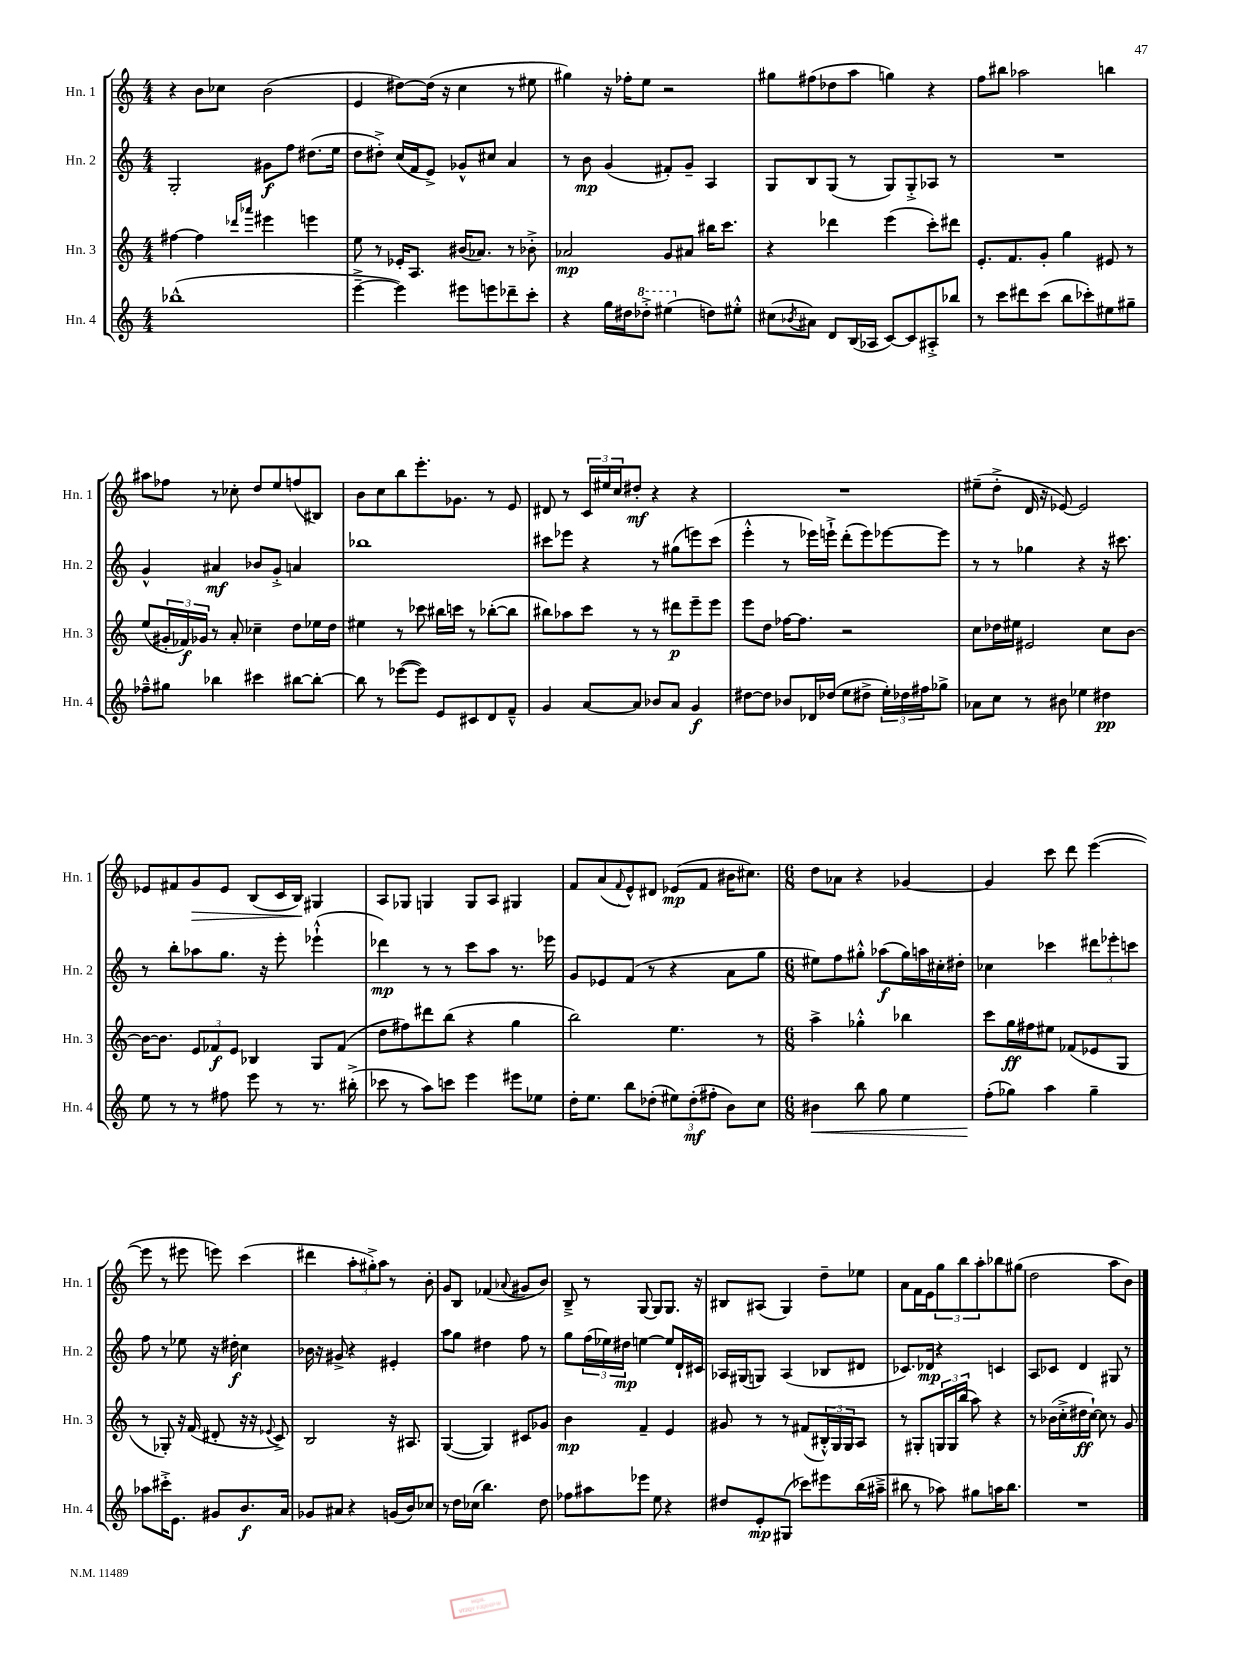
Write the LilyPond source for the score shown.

<<
\new StaffGroup <<
\new Staff = "s0" \with { instrumentName = "Hn. 1" shortInstrumentName = "Hn. 1" } {
    \clef treble \key c \major \numericTimeSignature \time 4/4
    r4 b'8 ces''8 b'2( |
    e'4 dis''8~) dis''16( r16 c''4 r8 eis''8 |
    gis''4) r16 fes''16-. e''8 r2 |
    gis''8 fis''8( des''8 a''8 g''4) r4 |
    f''8 bis''8 aes''2 b''4 |
    ais''8 fes''8 r8 ces''8-. d''8 e''8 f''8( bis8) |
    b'8 c''8 b''8 e'''8.-. ges'8. r8 e'8 |
    dis'8 r8 \tuplet 3/2 { c'16 eis''16 c''16 } dis''8-.\mf r4 r4 |
    R1 |
    eis''8--( d''8-.-> d'16 r16 ees'8~) ees'2 |
    ees'8 fis'8 g'8\> ees'8 b8( c'16 b16\!) gis4 |
    a8 ges8 g4 g8 a8 gis4 |
    f'8 a'8( \appoggiatura { f'8 } e'8-^) dis'8 ees'8\mp( f'8 bis'16 cis''8.) |
    \numericTimeSignature \time 6/8 d''8 aes'8 r4 ges'4~ |
    ges'4 c'''8 d'''8 e'''4~( |
    e'''8 r8 eis'''8 e'''8) c'''4( |
    dis'''4 \tuplet 3/2 { a''8-. gis''8-.->) a''8 } r8 b'8-. |
    g'8 b8 fes'4( \appoggiatura { aes'8 } gis'8 b'8) |
    b8---> r8 g8~ g8 g8. r16 |
    bis8 ais8( g4) d''8-- ees''8 |
    a'8 f'16 e'16 \tuplet 3/2 { g''8 b''8 a''8-. } bes''8 gis''8( |
    d''2 a''8 b'8) \bar "|." |
}
\new Staff = "s1" \with { instrumentName = "Hn. 2" shortInstrumentName = "Hn. 2" } {
    \clef treble \key c \major \numericTimeSignature \time 4/4
    g2-. gis'8\f f''8 dis''8.( e''16 |
    d''8 dis''8-.->) c''16( f'16 e'8->) ges'8-^ cis''8 a'4 |
    r8 b'8\mp g'4( fis'8-.) g'8-- a4 |
    g8 b8 g8( r8 g8) g8-.-> aes8 r8 |
    R1 |
    g'4-^ ais'4\mf bes'8 g'8-.-> a'4 |
    bes''1 |
    cis'''8 ees'''8 r4 r8 gis''8( e'''8) cis'''8( |
    e'''4-.-^ r8 ees'''16) e'''16-!-> d'''8-.( e'''8) ees'''8~ ees'''8 |
    r8 r8 ges''4 r4 r16 cis'''8. |
    r8 b''8-. aes''8 g''8. r16 e'''8-. ees'''4-!-^( |
    des'''4\mp) r8 r8 c'''8 a''8 r8. ees'''16 |
    g'8 ees'8 f'8( r8 r4 a'8 g''8 |
    \numericTimeSignature \time 6/8 eis''8) f''8 gis''8-.-^ aes''8\f( gis''16) a''16 cis''16-. dis''16-. |
    ces''4 ces'''4 \tuplet 3/2 { dis'''8 ees'''8-. c'''8 } |
    f''8 r8 ees''8 r16 dis''16-.\f c''4 |
    bes'16 r16 gis'8-> r4 eis'4-. |
    a''8 g''8 dis''4 f''8 r8 |
    g''8 \tuplet 3/2 { f''16( ees''16) dis''16\mp } e''4~ e''8 d'16-! cis'16 |
    aes16 gis16( g8) aes4( bes8 dis'8 |
    ces'8.) des'16\mp r4 c'4 |
    a8 ces'8 d'4 gis8 r8 \bar "|." |
}
\new Staff = "s2" \with { instrumentName = "Hn. 3" shortInstrumentName = "Hn. 3" } {
    \clef treble \key c \major \numericTimeSignature \time 4/4
    fis''4~ fis''4 \grace { des'''16 aes'''16 } eis'''4 e'''4 |
    e''8 r8 ees'16-. a8. bis'16( aes'8.) r8 bes'8-.-> |
    aes'2\mp g'8 ais'8 bis''16 c'''8. |
    r4 des'''4 e'''4( c'''8-.) dis'''8 |
    e'8.-. f'8. g'8-. g''4 eis'8 r8 |
    e''8( \tuplet 3/2 { gis'16-. fes'16\f) ges'16 } r8 a'8-. ces''4-- d''8 ees''16 d''16 |
    eis''4 r8 ces'''8 bis''16 c'''16 r8 bes''8~-.( bes''8 |
    bis''8) aes''8 c'''8 r8 r8 dis'''8\p e'''8-- e'''8 |
    e'''8 d''8 fes''16~ fes''8. r2 |
    c''8 des''16 eis''16 eis'2 c''8 b'8~ |
    b'16~ b'8. \tuplet 3/2 { e'8 fes'8\f e'8 } bes4 g8 fes'8( |
    d''8 fis''8) dis'''8 b''8( r4 g''4 |
    b''2) e''4. r8 |
    \numericTimeSignature \time 6/8 a''4-> ges''4-.-^ bes''4 |
    c'''8 g''16\ff fis''16 eis''8 fes'8( ees'8 g8 |
    r8 ges8-.) r16 f'16( dis'8-. r16 r16 \appoggiatura { ees'8 } c'8->) |
    b2 r16 ais8. |
    g4~( g4) cis'8 ges'8 |
    b'4\mp f'4-- e'4 |
    gis'8 r8 r8 fis'8( \tuplet 3/2 { bis16-.-^) g16 g16 } a8 |
    r8 gis8-. \tuplet 3/2 { g16 g16 b''16( } a''8) r4 |
    r8 bes'16( c''16-.-> dis''16\ff c''16~-!) c''8 r8 g'8 \bar "|." |
}
\new Staff = "s3" \with { instrumentName = "Hn. 4" shortInstrumentName = "Hn. 4" } {
    \clef treble \key c \major \numericTimeSignature \time 4/4
    bes''1-^( |
    e'''4~---> e'''4) eis'''8 e'''8 des'''8-- c'''8-. |
    r4 g''16 dis''16 \ottava #1 des'''8-.-> eis'''4( \ottava #0 d''8) eis''8-.-^ |
    cis''8( \acciaccatura { bes'8 } ais'8) d'8 b16( aes16 c'8~) c'8 ais8-.-> bes''8 |
    r8 c'''8 dis'''8 c'''8( b''8 ces'''8-.) eis''8 gis''8-- |
    fes''8---^ gis''8 bes''4 cis'''4 bis''8~ bis''8~-. |
    bis''8 r8 ees'''8~( ees'''8) e'8 cis'8 d'8 f'8---^ |
    g'4 a'8~ a'8 bes'8 a'8 g'4\f |
    dis''8~ dis''8 bes'8 des'16 des''16( e''8 dis''8-> \tuplet 3/2 { e''16-.) des''16 fis''16 } ges''8-> |
    aes'8 c''8 r8 bis'8 ees''4 dis''4\pp |
    e''8 r8 r8 fis''8 e'''8 r8 r8. bis''16-.->( |
    ces'''8 r8 a''8) c'''8 e'''4 eis'''8 ees''8 |
    d''16-. e''8. b''8 des''8-.( \tuplet 3/2 { eis''8) des''8-.\mf( fis''8-. } b'8) c''8 |
    \numericTimeSignature \time 6/8 bis'4\< b''8 g''8 e''4 |
    f''8-.\!( ges''8) a''4 ges''4-- |
    aes''8 cis'''16-.-> e'8. gis'8 b'8.\f a'16 |
    ges'8 ais'8 r4 g'16( b'16) ces''8 |
    r8 d''16 ces''16( b''4.) d''8 |
    fes''8 ais''8 ees'''8 e''8 r4 |
    dis''8 e'8-.\mp gis8( ces'''8) eis'''8 b''16( ais''16---> |
    bis''8 r8 aes''8) gis''8 a''16 bis''8. |
    R2. \bar "|." |
}
>>
>>
\layout { \context { \Score \remove "Bar_number_engraver" } }
